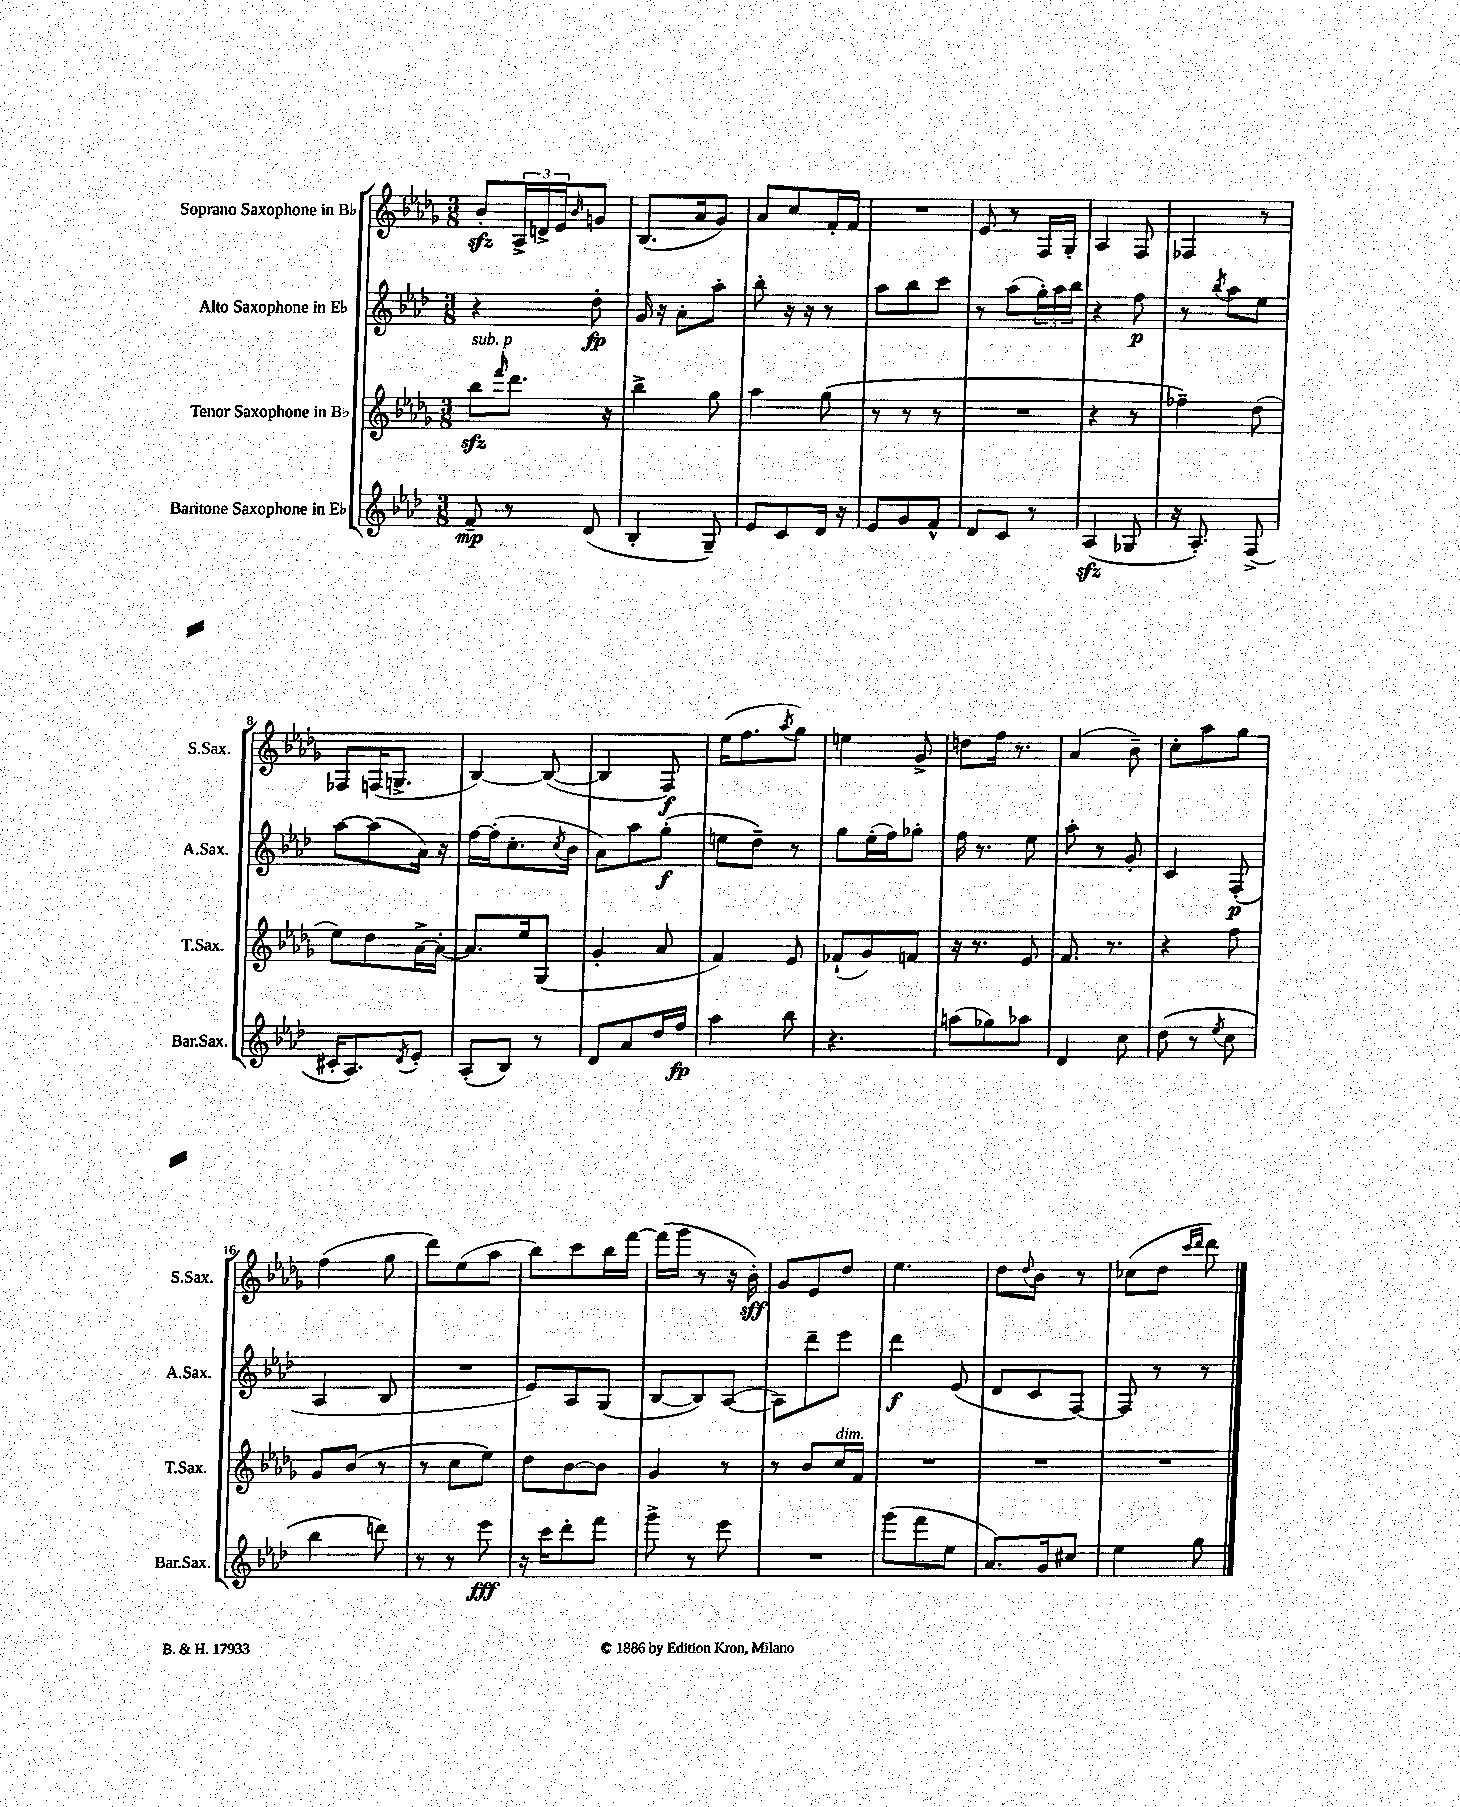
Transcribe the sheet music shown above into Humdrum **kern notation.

**kern	**kern	**kern	**kern
*staff4	*staff3	*staff2	*staff1
*clefG2	*clefG2	*clefG2	*clefG2
*k[b-e-a-d-]	*k[b-e-a-d-g-]	*k[b-e-a-d-]	*k[b-e-a-d-g-]
*M3/8	*M3/8	*M3/8	*M3/8
8f~	8bb-	4r	8b-'
.	16qqfff	.	.
8r	8.ddd-	.	24A-^
.	.	.	24d^
.	.	.	24e-
.	.	.	16qqb-
(8d-	.	8dd-'	8g
.	16r	.	.
=	=	=	=
4B-'	4bb-^	16g	(8.B-
.	.	16r	.
.	.	8a-'	.
.	.	.	16a-
8G~)	8gg-	8aa-'	8g-)
=	=	=	=
8e-	4aa-	8bb-'	8a-
8c	.	16r	8cc
.	.	16r	.
16d-	(8gg-	8r	16f'
16r	.	.	16f
=	=	=	=
8e-	8r	8aa-	4.r
8g	8r	8bb-	.
8f^^	8r	8ccc	.
=	=	=	=
8d-	4.r	8r	8e-
8c	.	(8aa-	8r
8r	.	24gg')	16F
.	.	24aa-	.
.	.	.	16G-'
.	.	24bb-	.
=	=	=	=
(4A-	4r	4r	4A-
8G-	8r	8ff	8F
=	=	=	=
16r	4ff-~)	8r	4F-
8.A-')	.	.	.
.	.	8qbb-	.
.	.	8aa-	.
(8F^	(8dd-	8ee-	8r
=	=	=	=
16c#'	8ee-)	[8aa-	8F-
8.A-)	.	.	.
.	8dd-	(8aa-]	(16F
.	.	.	8.G^
8qd-	.	.	.
8e-'	[16a-^	16a-)	.
.	16a-'_	16r	.
=	=	=	=
(8A-'	8.a-]	[16ff	[4B-)
.	.	(16ff']	.
8B-)	.	8.cc'	.
.	16ee-	.	.
8r	(8G-	.	(8B-_
.	.	8qcc	.
.	.	16b-	.
=	=	=	=
8d-	4g-'	8a-)	4B-]
8a-	.	8aa-	.
16dd-	8a-	(8gg'	8F)
16ff	.	.	.
=	=	=	=
4aa-	4f)	8ee	(16ee-
.	.	.	8.ff
.	.	8dd-~)	.
.	.	.	8qaa-
8bb-	8e-	8r	8gg-)
=	=	=	=
4.r	(8f-`	8gg	4ee
.	8g-)	(16ee-'	.
.	.	16ff)	.
.	8f	8gg-'	8g-^
=	=	=	=
(8aa	16r	16ff	8dd
.	8.r	8.r	.
8gg-)	.	.	16ff
.	.	.	8.r
8aa-	8e-	8ee-	.
=	=	=	=
4d-	8.f	8aa-'	(4a-
.	.	8r	.
.	8.r	.	.
8cc	.	8g'	8b-~)
=	=	=	=
(8dd-	4r	4c	8cc'
8r	.	.	8aa-
8qee-	.	.	.
8cc	8ff	(8F'	8gg-
=	=	=	=
4bb-	8g-	4A-	(4ff
.	(8b-	.	.
8ddd)	8r	8B-	8gg-
=	=	=	=
8r	8r	4.r	8ddd-)
8r	8cc	.	(8ee-
8eee-	8ee-)	.	8aa-
=	=	=	=
16r	8dd-	8e-)	8bb-)
16ccc	.	.	.
8ddd-'	[8b-	8A-	8ccc
8fff	8b-]	(8G	16bb-
.	.	.	[16fff
=	=	=	=
8ggg^	4g-	[8B-	(16fff]
.	.	.	16ggg-
8r	.	8B-])	8r
8eee-	8r	([8A-	16r
.	.	.	16b-')
=	=	=	=
4.r	8r	8A-])	8g-
.	8b-	8ddd-~	8e-
.	16cc	8eee-	8dd-
.	16f	.	.
=	=	=	=
(8ggg	4.r	4ddd-	4.ee-
8fff	.	.	.
8ee-	.	(8e-	.
=	=	=	=
8.a-)	4.r	8d-	8dd-
.	.	.	8qqdd-
.	.	8c	8b-
16g	.	.	.
8cc#	.	[8F)	8r
=	=	=	=
4ee-	4.r	8F]	(8cc-
.	.	8r	8dd-
.	.	.	16qqccc
.	.	.	16qqddd-
8gg	.	8r	8ddd-)
==	==	==	==
*-	*-	*-	*-
